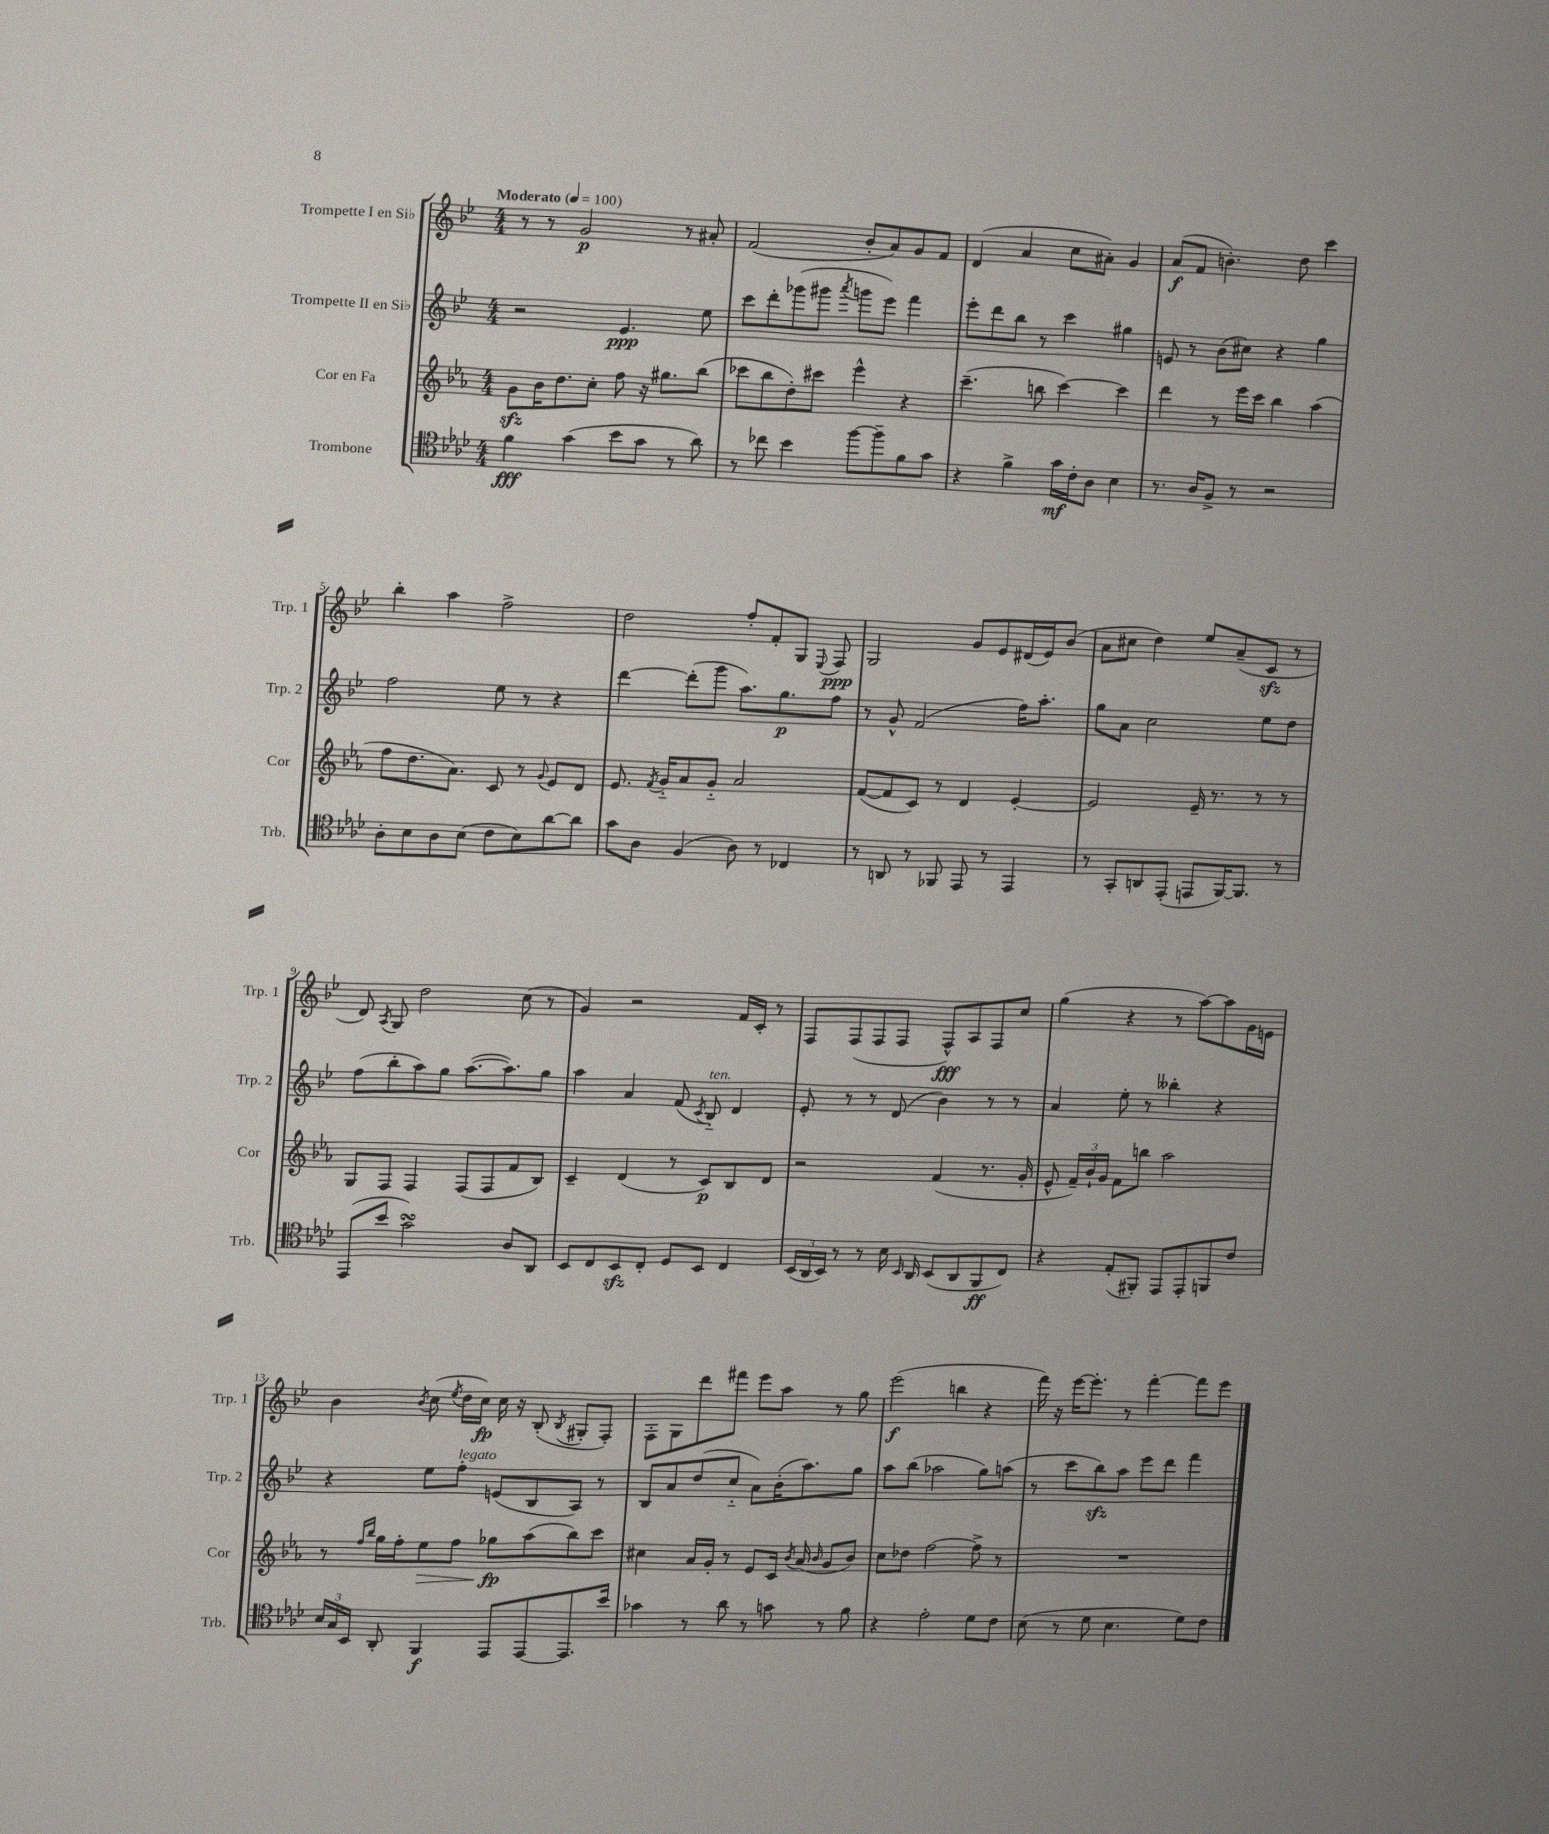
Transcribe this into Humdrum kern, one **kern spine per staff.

**kern	**kern	**kern	**kern
*staff4	*staff3	*staff2	*staff1
*clefC4	*clefG2	*clefG2	*clefG2
*k[b-e-a-d-]	*k[b-e-a-]	*k[b-e-]	*k[b-e-]
*M4/4	*M4/4	*M4/4	*M4/4
*MM100	*MM100	*MM100	*MM100
4f\	8g\L	2r	8r
.	16b-\K	.	8r
.	8.dd\	.	.
(4g\	.	.	2g/
.	8cc'\J	.	.
8b-\L	8ff\	4.e-/	.
8g\J	16r	.	.
.	8.gg#\L	.	.
8r	.	.	8r
8a-\)	(8bb-\J	8ee-\	8a#'/
=	=	=	=
8r	8ccc-\L	8ccc\L	(2f/
8cc-\	8bb-\	8ddd'\	.
4b-\	8dd'\)	(8ggg-\	.
.	8ccc#\J	8ggg#\J	.
.	.	8qaaa/	.
[8ff\L	4eee-^^\	8ggg\L	8b-'/L
8ff~\]	.	8eee-\J)	8a/)
8f\	4r	4fff\	8g/
8g\J	.	.	8f/J
=	=	=	=
4r	(4.ccc~\	8eee-'\L	(4d/
.	.	8ddd\	.
4f^\	.	8bb-\J	4a/
.	8bb\	8r	.
16g\LL	[4ccc\)	4ccc\	8cc\L
16c'\J	.	.	.
8A-\J	.	.	8a#'\J)
4B-\	4ccc\]	4gg#\	4g/
=	=	=	=
8.r	4ddd\	8e/	(8a/L
.	.	8r	8f/J
16A-/LK	.	.	.
8F^/J	8r	(8b-\L	4.b'\)
8r	16eee-\LL	8cc#\J)	.
.	16ccc\JJ	.	.
2r	4bb-\	4r	.
.	.	.	8dd\
.	(4aa-\	4gg\	4ccc\
=	=	=	=
8A-'\L	8ff\L	2ff\	4bb-'\
8B-\	8.dd\	.	.
8A-\	.	.	4aa\
.	8.a-\J)	.	.
(8B-\J	.	.	.
8c\L	8c/	8ee-\	2ff^\
8B-\)	8r	8r	.
.	8qqg/	.	.
[8a-\	8e-/L	4r	.
8a-\]J	8d/J	.	.
=	=	=	=
8g\L	8.e-/	[4ddd\	2dd\
8A-\J	.	.	.
.	8qf/	.	.
.	16g'~/LK	.	.
(4F/	8a-/	(8ddd'\]L	.
.	8g'~/J	8ggg\J	.
8A-\)	2a-/	8.aa\L)	8ff'/L
8r	.	.	8f'/
.	.	8.gg\	.
4C-/	.	.	8G/J
.	.	.	8qqE-/
.	.	8ff\J	8F/
=	=	=	=
8r	([8f/L	8r	2G/
8AA/	8f/]	8g^^/	.
8r	8c/J)	(2f/	.
8FF-/	8r	.	.
8EE-/	4d/	.	8g/L
8r	.	.	8e-/
4EE-/	[4e-'/	16ff\LK)	(16d#/L
.	.	8.aa'\J	16e-/J)
.	.	.	(8b-/J
=	=	=	=
8r	2e-/]	8gg\L	8a\L
8GG'/L	.	8a\J	8cc#\J
8AA/	.	2cc\	4dd\)
(8EE-'/J	.	.	.
8EE/L	16e-~/	.	8ee-/L
.	8.r	.	.
[16FF/K)	.	.	(8a~/
8.FF/]J	.	.	.
.	8r	8ee-\L	8c/J
8r	8r	8dd\J	8r
=	=	=	=
(8EE-/L	8G/L	(8ff\L	8d/)
.	.	.	8qA/
8b-/J	8F/J	8bb-'\	8G/
2g\)	4F/	8aa\)	2dd\
.	.	8gg\J	.
.	(8F/L	([8.aa\L	.
.	8F/	.	.
.	.	8.aa\])	.
8A-/L	8f/	.	(8cc\
8AA-/J	8B-/J)	8gg\J	8r
=	=	=	=
8BB-/L	4c~/	4aa\	4g/)
8C/	.	.	.
8BB-/	(4d/	4a/	2r
8C'/J	.	.	.
8D-/L	8r	(8f/	.
.	.	8qc/	.
8BB-/J	8c/L)	8B-'~/)	.
4C/	8B-/	4d/	16f/LL
.	.	.	16c'/JJ
.	8d/J	.	8r
=	=	=	=
(24BB-/LL	2r	8e-'/	8F/L
24AA-/	.	.	.
24BB-/JJ)	.	.	.
8r	.	8r	(8F/
8r	.	8r	8F/
16B-\	.	(8d/	8F/J
16qqBB-/	.	.	.
16AA-/	.	.	.
(8BB-/L	(4f/	4b-\)	8F^^/L)
8AA-/	.	.	8A/
8FF/	8.r	8r	8F/
8C/J)	.	8r	8cc/J
.	16g'/	.	.
=	=	=	=
4r	8e-^^/	4a/	(4gg\
.	24f~/LL)	.	.
.	24b-`/	.	.
.	24g/JJ	.	.
(8E-'/L	8f\L	8ee-'\	4r
8FF#'/J)	8bb\J	8r	.
8EE-/L	2aa-\	4bb--'\	8r
8EE-'/	.	.	[8aa\L)
8FF/	.	4r	8aa\]
8c/J	.	.	16g\L
.	.	.	16e\JJ
=	=	=	=
24B-/LL	8r	4r	4b-\
24G/	.	.	.
24BB-/JJ	.	.	.
.	16qqff/LL	.	.
.	16qqbb-/JJ	.	.
8AA-'/	16gg\LL	.	.
.	16ff'\J	.	.
.	.	.	8qb-/
4FF/	8ee-\	8ee-\L	(8cc\
.	.	.	8qee-/
.	8ff\J	8ff'\J	16dd\LL
.	.	.	16cc\JJ)
8EE-/L	8gg-\L	(8e/L	16cc\
.	.	.	16r
[8EE-/	(8aa-\	8B-/	(8B-'/
.	.	.	8qB-/
8.EE-/]	8bb-\)	8A/J)	8G#'/L
.	8ccc\J	8r	8F'/J)
16b-/Jk	.	.	.
=	=	=	=
4g-\	4cc#\	8B-/L	8F'\L
.	.	8a/	8G\
8r	16a-/LL	(8dd/	8ddd\
.	16g'/JJ	.	.
8a-\	8r	8cc'~/J	8fff#\J
8r	8e-/L	8a\L)	8eee-\L
8g\	16c/Jk	(16b-'\K	8aa\J
.	8qb-/	.	.
.	(16a-/	8.aa\)	.
.	16qqb-/	.	.
8r	8g/L	.	8r
8f\	8b-/J)	8gg\J	8gg\
=	=	=	=
4r	8cc\L	8aa\L	(2eee-\
.	8dd-\J	(8bb-\J	.
2e-'\	[2ff\	2aa-\	.
.	.	.	4bb\
8d-\L	8ff^\]	8gg\L)	4r
8c\J	8r	(8aa\J	.
=	=	=	=
(8B-\	1r	8r	16fff\)
.	.	.	16r
8r	.	8ccc\L	[16eee-\LK
.	.	.	8.eee-'\]J
8d-\	.	8bb-\)	.
4.B-\	.	8aa\J	8r
.	.	8eee-\L	[4fff'\
.	.	8ddd\J	.
8d-\L)	.	4fff\	8fff\]L
8c\J	.	.	8eee-\J
==	==	==	==
*-	*-	*-	*-
